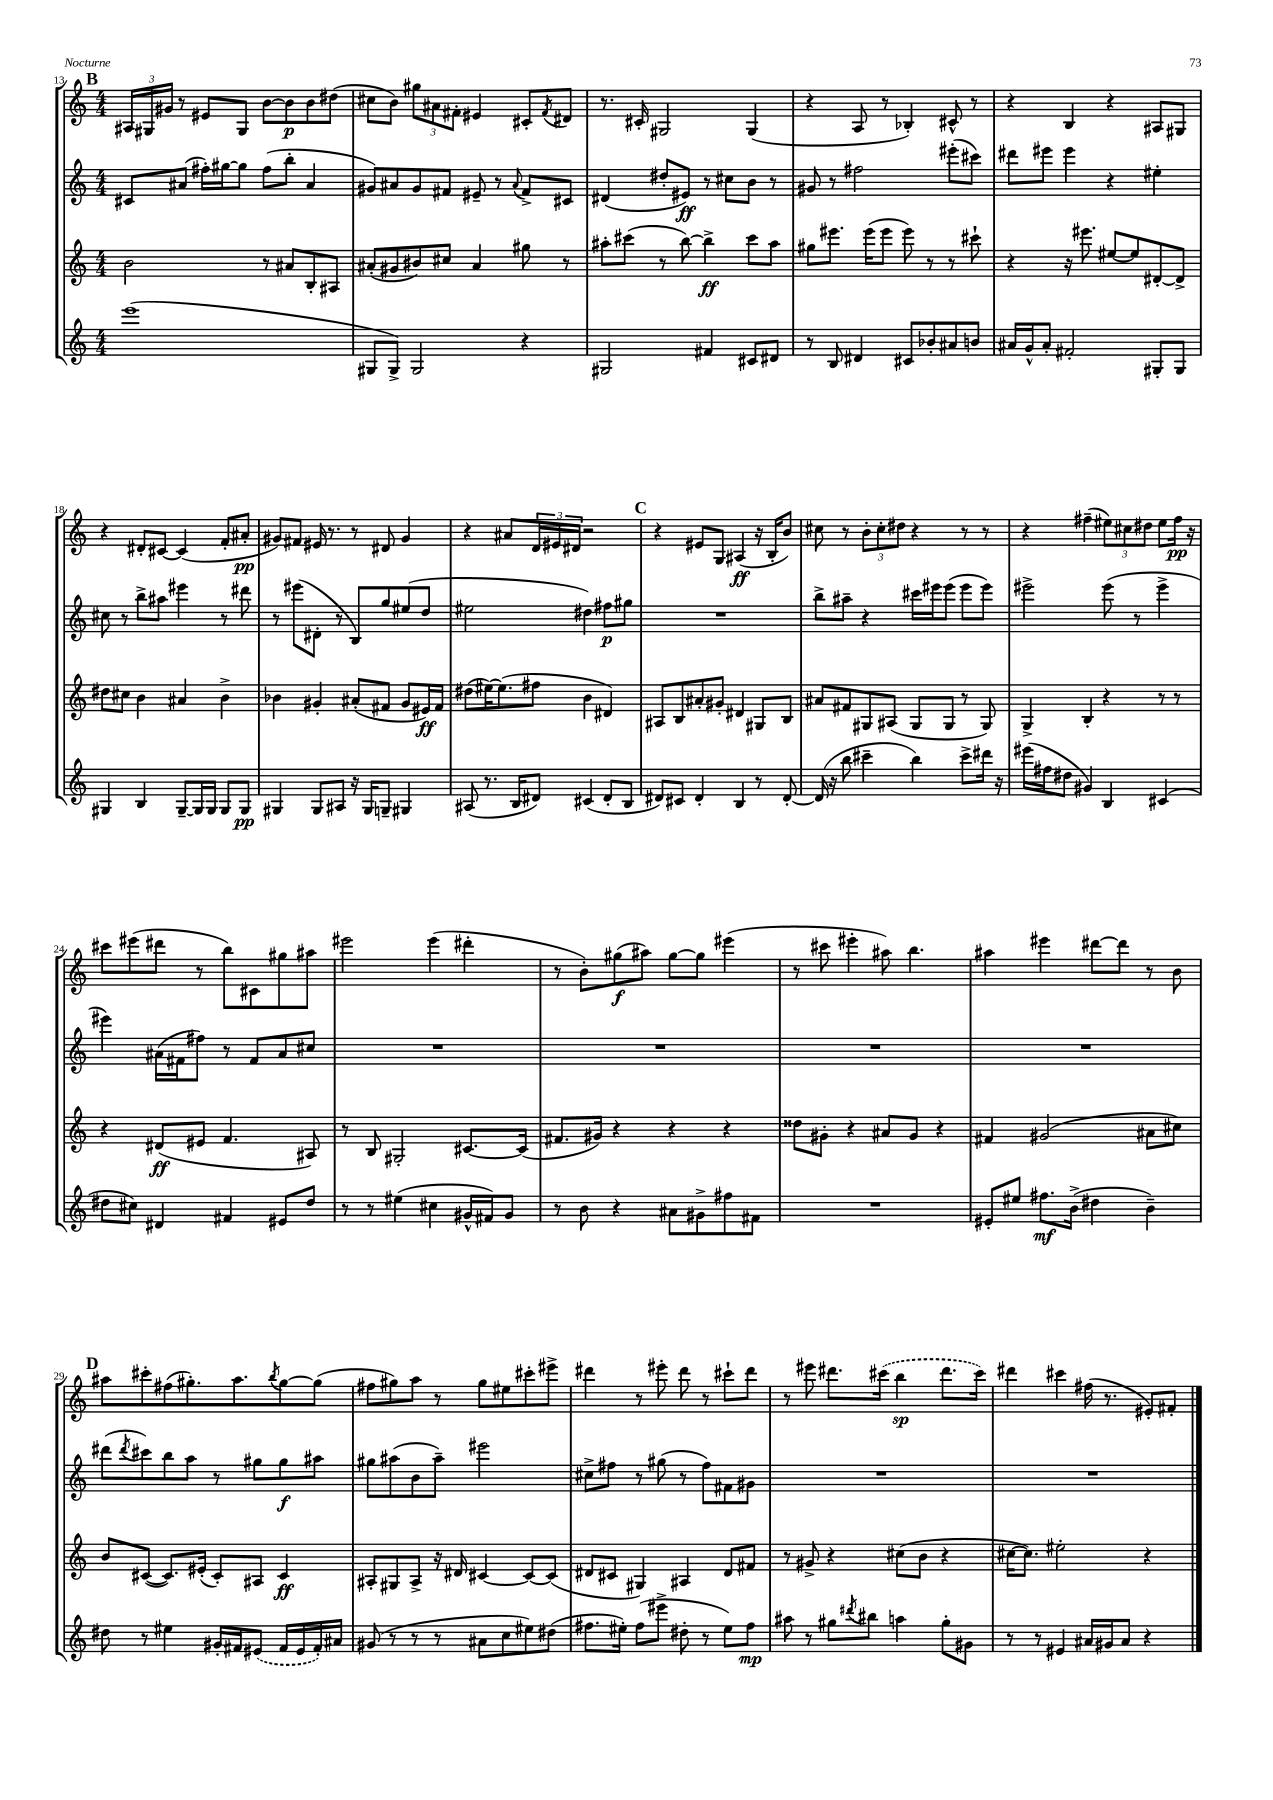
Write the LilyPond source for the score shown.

<<
\new StaffGroup <<
\new Staff = "s0" {
    \clef treble \key c \major \numericTimeSignature \time 4/4
    \mark \markup { \bold "B" } \tuplet 3/2 { ais16 gis16 gis'16 } r8 eis'8 gis8 b'8~ b'8\p b'8 dis''8( |
    cis''8 b'8) \tuplet 3/2 { gis''8 ais'8 fis'8-. } eis'4 cis'8-. \acciaccatura { fis'8 } dis'8 |
    r8. cis'16-. gis2 gis4( |
    r4 a8 r8 bes4-.) cis'8-^ r8 |
    r4 b4 r4 ais8 gis8 |
    r4 dis'8-. cis'8~ cis'4( f'8-. ais'8-.\pp |
    gis'8) fis'8 eis'16 r8. r8 dis'8 gis'4 |
    r4 ais'8 \tuplet 3/2 { d'16 eis'16 dis'16 } r2 |
    \mark \markup { \bold "C" } r4 eis'8 g8 ais4\ff( r16 b16-. b'8) |
    cis''8 r8 \tuplet 3/2 { b'8-. cis''8-. dis''8 } r4 r8 r8 |
    r4 fis''4--( \tuplet 3/2 { eis''8) cis''8 dis''8 } eis''8 fis''16\pp r16 |
    cis'''8 eis'''8( dis'''8 r8 b''8) cis'8 gis''8 ais''8 |
    eis'''2 eis'''4( dis'''4-. |
    r8 b'8-.) gis''8\f( ais''8) gis''8~ gis''8 eis'''4( |
    r8 cis'''8 eis'''4-. ais''8) b''4. |
    ais''4 eis'''4 dis'''8~ dis'''8 r8 b'8 |
    \mark \markup { \bold "D" } ais''8 cis'''8-. fis''8( gis''8.-.) ais''8. \acciaccatura { b''8 } gis''8~ gis''8( |
    fis''8 gis''8) a''8 r8 gis''8 eis''8 cis'''8-. eis'''8-> |
    dis'''4 r8 eis'''8-. dis'''8 r8 cis'''8-! dis'''8 |
    r8 eis'''8 dis'''8. \once \slurDashed cis'''16( b''4\sp dis'''8. cis'''16) |
    dis'''4 cis'''4 fis''16( r8. eis'8-.) fis'8-. \bar "|." |
}
\new Staff = "s1" {
    \clef treble \key c \major \numericTimeSignature \time 4/4
    \mark \markup { \bold "B" } cis'8 ais'8( fis''16-.) gis''16~ gis''8 fis''8( b''8-. ais'4 |
    gis'8) ais'8 gis'8 fis'8 eis'8-- r8 \appoggiatura { ais'8 } fis'8-> cis'8 |
    dis'4( dis''8-. eis'8\ff) r8 cis''8 b'8 r8 |
    gis'8 r8 fis''2 eis'''8-.( cis'''8) |
    dis'''8 eis'''8 eis'''4 r4 eis''4-. |
    cis''8 r8 b''8-> ais''8 eis'''4 r8 dis'''8 |
    r8 eis'''8( dis'8-. r8 b8) g''8 eis''8( d''8 |
    eis''2 dis''4) fis''8\p gis''8 |
    \mark \markup { \bold "C" } R1 |
    b''8-> ais''8-- r4 cis'''16 eis'''16 eis'''8( eis'''8 eis'''8) |
    eis'''2-> eis'''8( r8 eis'''4-> |
    eis'''4) ais'16( fis'16 fis''8) r8 fis'8 ais'8 cis''8 |
    R1 |
    R1 |
    R1 |
    R1 |
    \mark \markup { \bold "D" } dis'''8( \acciaccatura { dis'''8 } cis'''8) b''8 a''8 r8 gis''8 gis''8\f ais''8 |
    gis''8 ais''8( b'8 ais''8--) eis'''2 |
    cis''8-> fis''8 r8 gis''8( r8 fis''8) fis'8 gis'8 |
    R1 |
    R1 \bar "|." |
}
\new Staff = "s2" {
    \clef treble \key c \major \numericTimeSignature \time 4/4
    \mark \markup { \bold "B" } b'2 r8 ais'8 b8-. ais8 |
    ais'8-.( gis'8 bis'8) cis''8 ais'4 gis''8 r8 |
    ais''8-. cis'''8( r8 b''8~) b''4->\ff cis'''8 ais''8 |
    gis''8 eis'''8. eis'''16( eis'''8 eis'''8) r8 r8 cis'''8-! |
    r4 r16 eis'''8. eis''8~ eis''8 dis'8~-. dis'8-> |
    dis''8 cis''8 b'4 ais'4 b'4-> |
    bes'4 gis'4-. ais'8-.( fis'8 gis'8 eis'16\ff) fis'16 |
    dis''8( eis''16~) eis''8.( fis''8 b'4 dis'4) |
    \mark \markup { \bold "C" } ais8 b8 ais'8-. gis'8-. dis'4 gis8 b8 |
    ais'8 fis'8 gis8 ais8( gis8 gis8 r8 gis8) |
    g4-> b4-. r4 r8 r8 |
    r4 dis'8\ff( eis'8 f'4. ais8) |
    r8 b8 gis2-. cis'8.~ cis'16( |
    fis'8. gis'16) r4 r4 r4 |
    disis''8 gis'8-. r4 ais'8 gis'8 r4 |
    fis'4 gis'2( ais'8 cis''8) |
    \mark \markup { \bold "D" } b'8 cis'8~( cis'8.) eis'16-.( cis'8-.) ais8 cis'4\ff |
    ais8-. gis8 ais8-> r16 dis'16 cis'4~ cis'8~ cis'8( |
    dis'8 cis'8 gis4) ais4 dis'8 fis'8 |
    r8 gis'8-> r4 cis''8( b'8 r4 |
    cis''16~ cis''8.) eis''2-. r4 \bar "|." |
}
\new Staff = "s3" {
    \clef treble \key c \major \numericTimeSignature \time 4/4
    \mark \markup { \bold "B" } e'''1( |
    gis8 gis8->) gis2 r4 |
    gis2 fis'4 cis'8 dis'8 |
    r8 b8 dis'4 cis'8 bes'8-. ais'8 b'8 |
    ais'16 g'16-^ ais'8-. fis'2-. gis8-. gis8 |
    gis4 b4 gis8~-- gis16 gis16 gis8 gis8\pp |
    gis4 gis8 ais8 r16 gis16 g8-- gis4 |
    ais8( r8. b16 dis'8) cis'4( dis'8-. b8 |
    \mark \markup { \bold "C" } dis'8) cis'8 dis'4-. b4 r8 dis'8~-. |
    dis'16( r16 b''8 cis'''4-- b''4) cis'''8-> dis'''16 r16 |
    eis'''16( fis''16 dis''8 gis'4) b4 cis'4( |
    dis''8 cis''8) dis'4 fis'4 eis'8 dis''8 |
    r8 r8 eis''4( cis''4 gis'16-^ fis'16) gis'8 |
    r8 b'8 r4 ais'8 gis'8-> fis''8 fis'8 |
    R1 |
    eis'8-. eis''8 fis''8.\mf b'16->( dis''4 b'4--) |
    \mark \markup { \bold "D" } dis''8 r8 eis''4 gis'16-. fis'16 \once \slurDashed eis'8( fis'16 eis'16 fis'16-.) ais'16 |
    gis'8( r8 r8 r8 ais'8 c''8 eis''8) dis''8( |
    fis''8. eis''16-.) fis''8( eis'''8-> dis''8-. r8 eis''8) fis''8\mp |
    ais''8 r8 gis''8 \acciaccatura { dis'''8 } bis''8 a''4 gis''8-. gis'8 |
    r8 r8 eis'4 ais'16 gis'16 ais'8 r4 \bar "|." |
}
>>
>>
\layout { \context { \Score currentBarNumber = #13 } }
